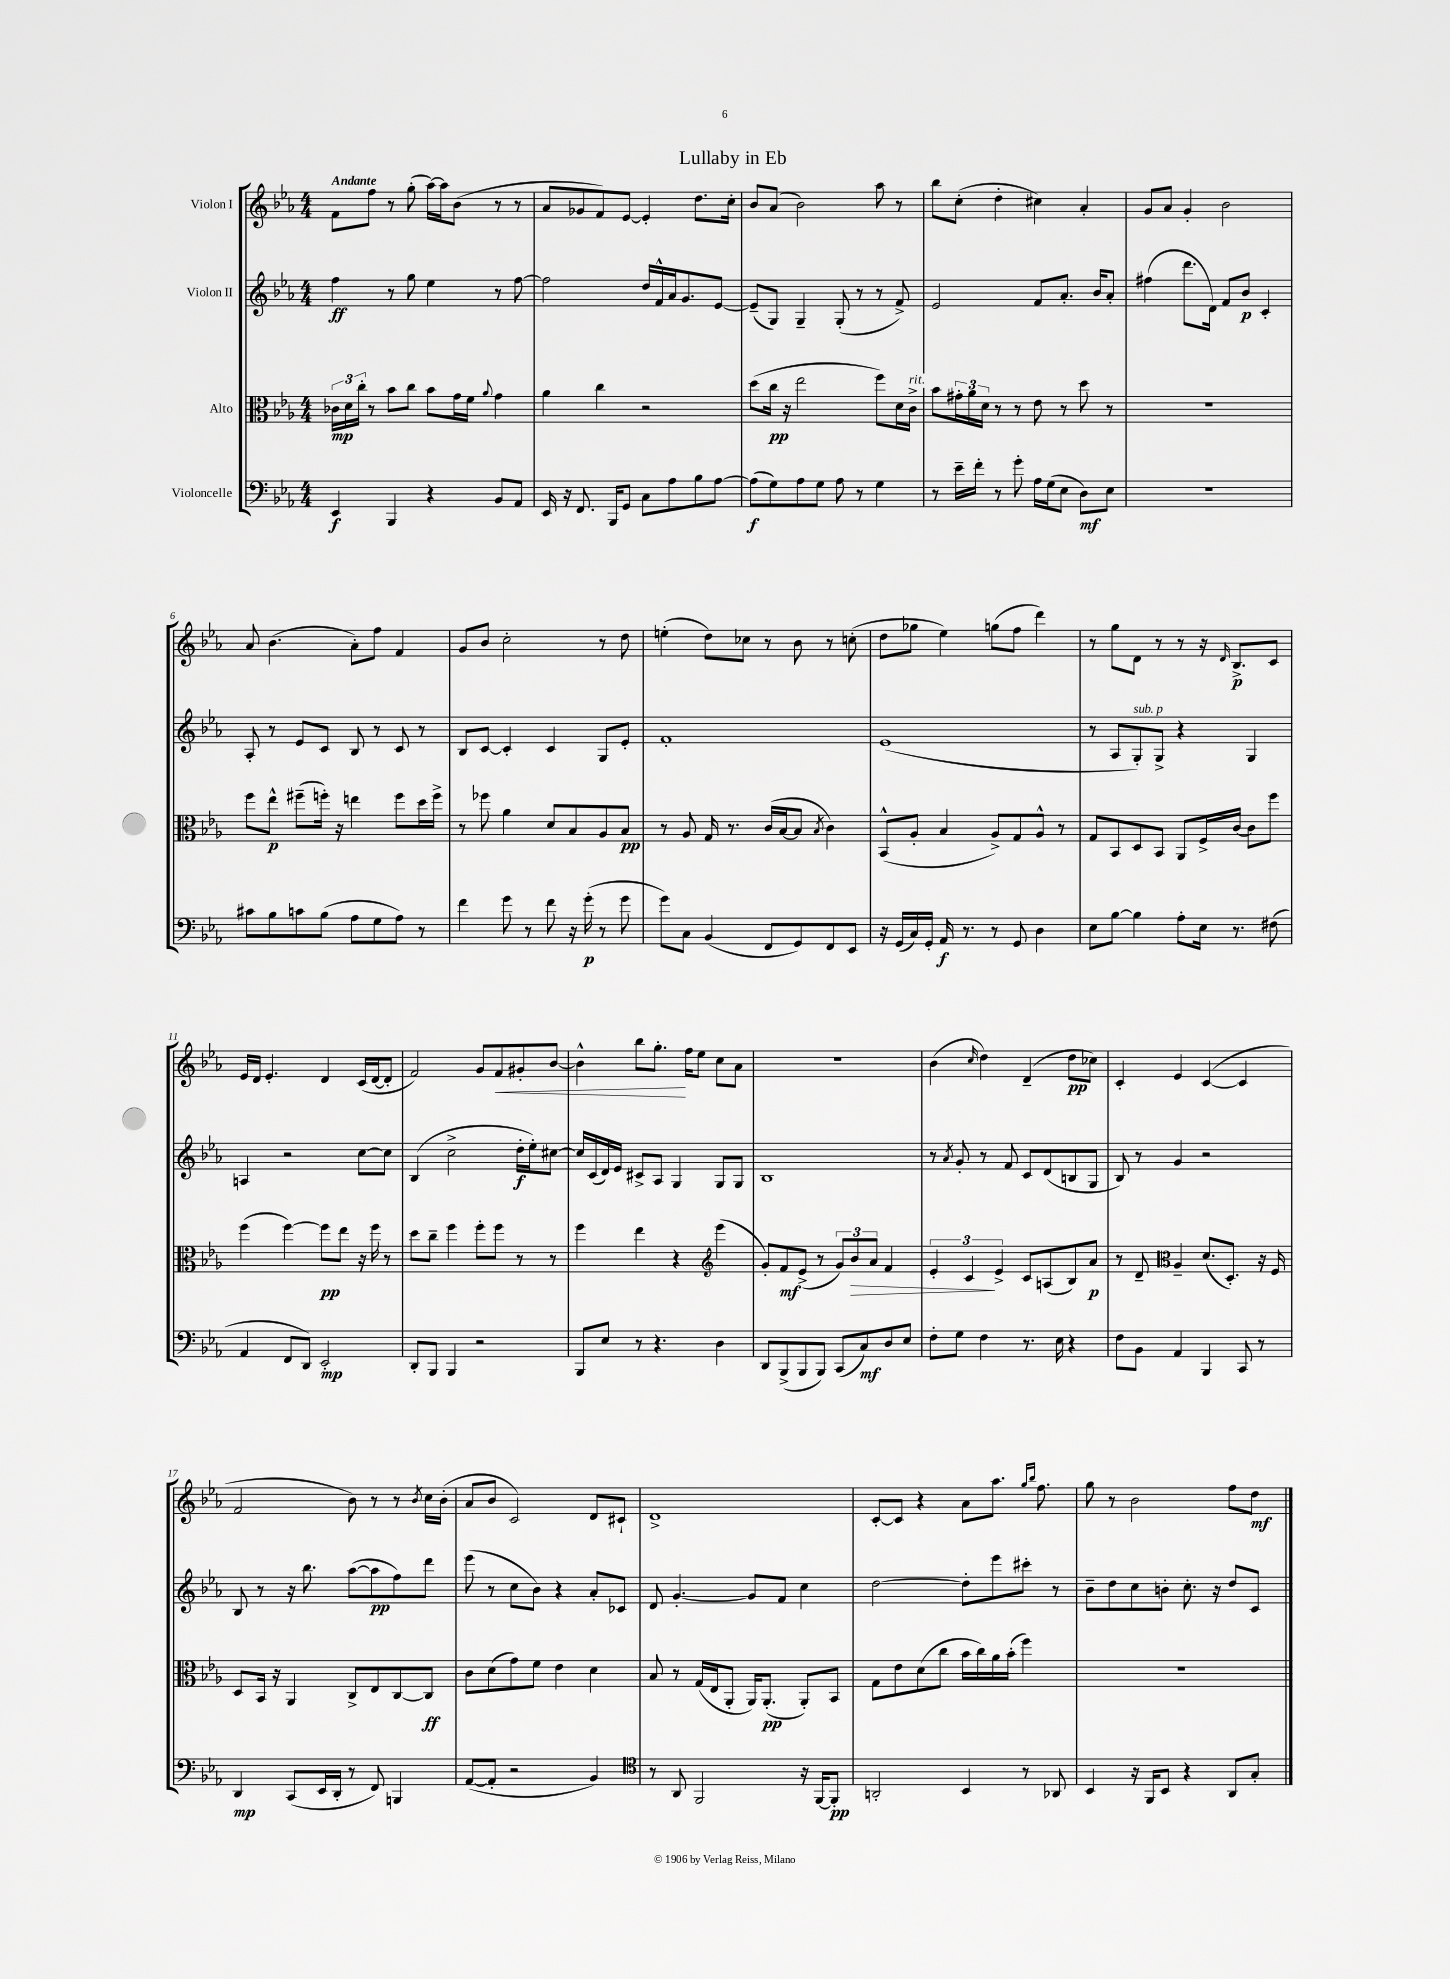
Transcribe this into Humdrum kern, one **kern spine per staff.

**kern	**kern	**kern	**kern
*staff4	*staff3	*staff2	*staff1
*clefF4	*clefC3	*clefG2	*clefG2
*k[b-e-a-]	*k[b-e-a-]	*k[b-e-a-]	*k[b-e-a-]
*M4/4	*M4/4	*M4/4	*M4/4
4EE-/	24c-\LL	4ff\	8f\L
.	24d\	.	.
.	24cc'\JJ	.	.
.	8r	.	8ff\J
4BBB-/	8b-\L	8r	8r
.	8cc\J	8gg\	(8gg'\
4r	8b-\L	4ee-\	[16aa-\LL)
.	.	.	16aa-\]J
.	16g\L	.	(8b-\J
.	16f\JJ	.	.
.	8qqa-/	.	.
8BB-/L	4g\	8r	8r
8AA-/J	.	[8ff\	8r
=	=	=	=
16EE-/	4a-\	2ff\]	8a-/L
16r	.	.	.
8.FF/	.	.	8g-/
.	4cc\	.	8f/)
16BBB-/LK	.	.	.
8GG/J	.	.	[8e-/J
8C\L	2r	16dd/LL	4e-'/]
.	.	16f^^/	.
8A-\	.	16a-/J	.
.	.	8.g/	.
8B-\	.	.	8.dd\L
[8A-\J	.	[8e-/J	.
.	.	.	16cc'\Jk
=	=	=	=
(8A-\]L	(8dd\L	(8e-~/]L	8b-/L
8G\)	16cc\Jk	8G/J)	(8a-/J
.	16r	.	.
8A-\	2ee-\	4G~/	2b-\)
8G\J	.	.	.
8A-\	.	(8G'/	.
8r	.	8r	.
4G\	8ff\L)	8r	8aa-\
.	16d\L	8f^/)	8r
.	16c^\JJ	.	.
=	=	=	=
8r	8b-\L	2e-/	8bb-\L
16e-~\LL	24g#'\L	.	(8cc'\J
.	24a-\	.	.
16f'\JJ	.	.	.
.	24d\JJ	.	.
8r	8r	.	4dd'\
8g'\	8r	.	.
16A-\LL	8e-\	8f/L	4cc#\)
(16G\J	.	.	.
8E-\J	8r	8.a-'/J	.
8D\L)	8dd\	.	4a-'/
.	.	16b-/LK	.
8E-\J	8r	8a-'/J	.
=	=	=	=
1r	1r	(4ff#\	8g/L
.	.	.	8a-/J
.	.	8.ddd\L	4g'/
.	.	16d\Jk)	.
.	.	8f/L	2b-\
.	.	8b-/J	.
.	.	4c'/	.
=	=	=	=
8c#\L	8ff\L	8A-'/	8a-/
8B-\	8ee-^^\J	8r	(4.b-\
8c\	(8ff#~\L	8e-/L	.
(8B-\J	16ff'\Jk)	8c/J	.
.	16r	.	.
8A-\L	4ee\	8B-/	8a-'\L)
8G\	.	8r	8ff\J
8A-\J)	8ff\L	8c/	4f/
8r	16dd\L	8r	.
.	16ff^\JJ	.	.
=	=	=	=
4f\	8r	8B-/L	8g/L
.	8ff-\	[8c/J	8b-/J
8g\	4a-\	4c'/]	2cc'\
8r	.	.	.
8f\	8d/L	4c/	.
16r	8B-/	.	.
(16g'\	.	.	.
8r	8A-/	8G/L	8r
8g\	8B-/J	8e-'/J	8dd\
=	=	=	=
8g\L)	8r	1f'	(4ee'\
8C\J	8A-/	.	.
(4BB-/	16G/	.	8dd\L)
.	8.r	.	.
.	.	.	8cc-\J
8FF/L	(16c/LL	.	8r
.	[16B-/J	.	.
8GG/)	8B-/]J	.	8b-\
.	8qB-/	.	.
8FF/	4c\)	.	8r
8EE-/J	.	.	(8cc'\
=	=	=	=
16r	(8BB-^^/L	(1e-	8dd\L
(16GG/LL	.	.	.
16C/)	8A-'/J	.	8gg-\J
16GG'/JJ	.	.	.
16AA-/	4B-/	.	4ee-\)
8.r	.	.	.
8r	8A-^/L)	.	(8gg\L
8GG/	8G/	.	8ff\J
4D\	8A-^^/J	.	4ddd\)
.	8r	.	.
=	=	=	=
8E-\L	8G/L	8r	8r
[8B-\J	8BB-/	8A-/L	8gg\L
4B-\]	8D/	8G'/)	8d\J
.	8BB-/J	8G^/J	8r
8A-'\L	8AA-/L	4r	8r
16E-\Jk	16F^/L	.	16r
.	.	.	16qqd/
8.r	[16c/JJ	.	8.B-^/L
.	8c\]L	4G/	.
(8F#\	8ff\J	.	8c/J
=	=	=	=
4AA-/	(4ff\	4A/	16e-/LL
.	.	.	16d/JJ
.	.	.	4.e-'/
8FF/L	[4ff\)	2r	.
8DD/J)	.	.	.
2EE-'/	8ff\]L	.	4d/
.	8ee-\J	.	.
.	16r	[8cc\L	(16c/LL
.	16ff\	.	[16d/J
.	8r	8cc\]J	8d'/]J
=	=	=	=
8DD'/L	8dd\L	(4B-/	2f/)
8BBB-/J	8cc~\J	.	.
4BBB-/	4ff\	2cc^\	.
2r	8ff'\L	.	8g/L
.	8ff\J	.	8f/
.	8r	16dd'\LL	8g#'/
.	.	16ee-'\J)	.
.	8r	[8cc#\J	[8b-/J
=	=	=	=
8BBB-/L	4ff\	16cc#/]LL	4b-^^\]
.	.	(16c/	.
8E-/J	.	16d/)	.
.	.	16e-/JJ	.
8r	4ee-\	8c#^/L	8bb-\L
4.r	.	8A-/J	8.gg'\J
.	4r	4G/	.
.	.	.	16ff\LK
.	.	.	8ee-\J
*	*clefG2	*	*
4D\	(4eee-\	8G/L	8cc\L
.	.	8G/J	8a-\J
=	=	=	=
8DD/L	8g'/L)	1B-	1r
(8BBB-^/	8f/	.	.
8BBB-/	(8e-^/J	.	.
8BBB-/J)	8r	.	.
(8CC/L	12g/L)	.	.
.	12b-/	.	.
8C/)	.	.	.
.	12a-/J	.	.
8D/	4f/	.	.
8E-/J	.	.	.
=	=	=	=
8F'\L	6e-'/	8r	(4b-\
.	.	8qa-/	.
8G\J	.	8g'/	.
.	6c/	.	.
.	.	.	16qqcc/
4F\	.	8r	4dd\)
.	6e-^/	.	.
.	.	8f/	.
8.r	8c/L	8c/L	(4d~/
.	(8A/	(8d/	.
16E-\	.	.	.
4r	8B-/)	8B/	8dd\L
.	8a-/J	8G/J	8cc-\J)
=	=	=	=
8F\L	8r	8B-/)	4c'/
8BB-\J	8d~/	8r	.
*	*clefC3	*	*
4AA-/	4A-~/	4g/	4e-/
4BBB-/	(8.d/L	2r	([4c/
.	8.D'/J)	.	.
8CC/	.	.	4c/]
8r	16r	.	.
.	16F/	.	.
=	=	=	=
4DD/	8D/L	8B-/	2f/
.	16BB-/Jk	8r	.
.	16r	.	.
(8CC/L	4AA-/	16r	.
.	.	8.bb-\	.
16EE-/L	.	.	.
16DD'/JJ	.	.	.
8r	8C^/L	([8aa-\L	8b-\)
8FF/)	8E-/	8aa-\]	8r
4BBB/	[8C/	8ff\)	8r
.	.	.	8qb-/
.	8C/]J	8ddd\J	16cc\LL
.	.	.	(16b-'\JJ
=	=	=	=
([8AA-/L	8c\L	(8eee-\	8a-/L
8AA-'/]J	(8d\	8r	8b-/J
2r	8g\)	8cc\L	2c/)
.	8f\J	8b-\J)	.
.	4e-\	4r	.
4BB-/)	4d\	8a-'/L	8d/L
.	.	8c-/J	8c#`/J
=	=	=	=
*clefC4	*	*	*
8r	8B-/	8d/	1d^
8AA-/	8r	[4.g'/	.
2FF/	(16G/LL	.	.
.	16E-/J	.	.
.	8AA-'/J	.	.
.	16AA-/LK)	8g/]L	.
.	(8.AA-'/J	.	.
.	.	8f/J	.
16r	8AA-'/L)	4cc\	.
[16FF/LK	.	.	.
8FF'/]J	8BB-/J	.	.
=	=	=	=
2AA'/	8G\L	[2dd\	[8c'/L
.	8e-\	.	8c/]J
.	(8d\	.	4r
.	8cc\J	.	.
4BB-/	16b-\LL	8dd'\]L	8a-\L
.	16cc\)	.	.
.	16a-\	8eee-\	8.aa-\J
.	(16b-'\JJ	.	.
8r	4ff\)	8ccc#'\J	.
.	.	.	16qqgg/LL
.	.	.	16qqbb-/JJ
.	.	.	8.ff\
8AA-/	.	8r	.
=	=	=	=
4BB-/	1r	8b-~\L	8gg\
.	.	8dd\	8r
16r	.	8cc\	2b-\
16FF/LK	.	.	.
8BB-/J	.	8b'\J	.
4r	.	8.cc'\	.
.	.	16r	.
8AA-/L	.	8dd/L	8ff\L
8G'/J	.	8c/J	8dd\J
==	==	==	==
*-	*-	*-	*-
